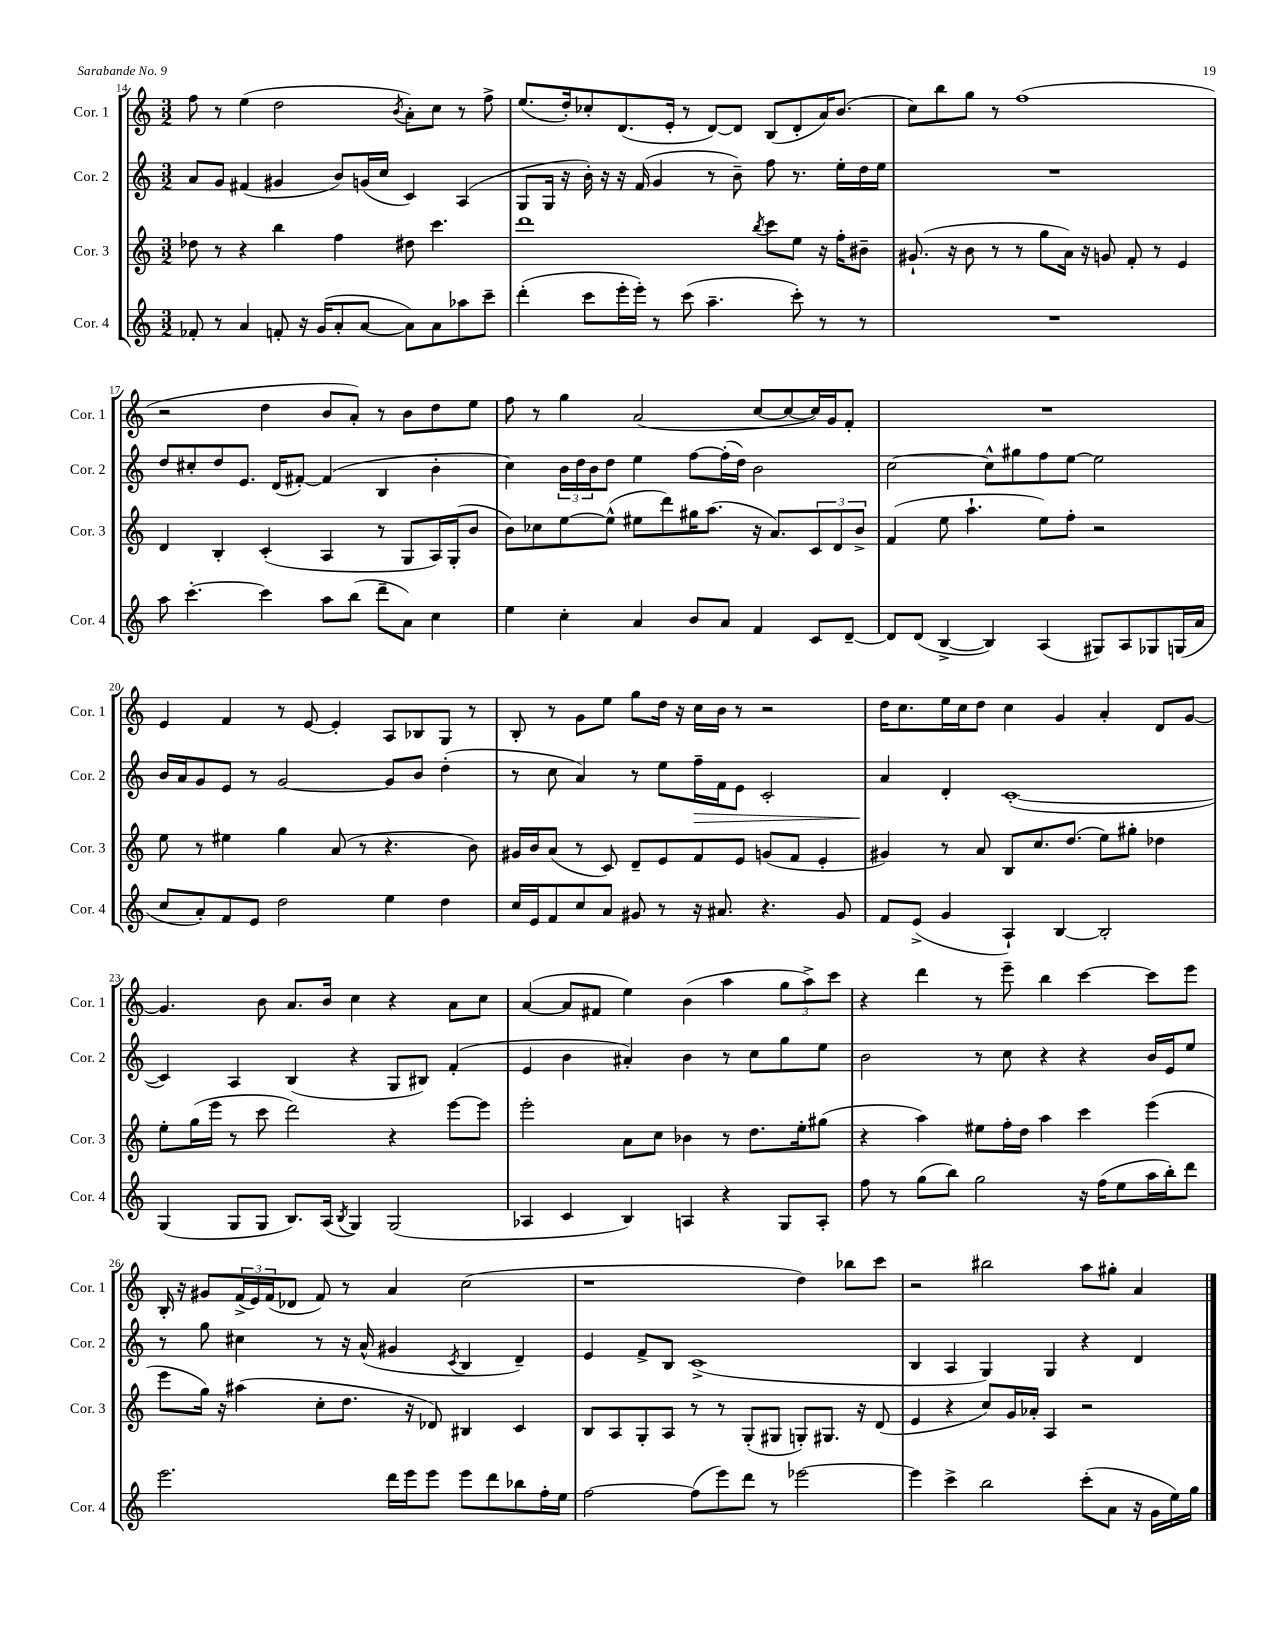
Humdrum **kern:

**kern	**kern	**kern	**kern
*staff4	*staff3	*staff2	*staff1
*clefG2	*clefG2	*clefG2	*clefG2
*k[]	*k[]	*k[]	*k[]
*M3/2	*M3/2	*M3/2	*M3/2
8f-'/	8dd-\	8a/L	8ff\
8r	8r	8g/J	8r
4a/	4r	(4f#/	(4ee\
8f'/	4bb\	4g#/	2dd\
16r	.	.	.
(16g/LK	.	.	.
8a'/	4ff\	8b/L)	.
[8a/J	.	(16g/L	.
.	.	16cc/JJ	.
.	.	.	8qb/
8a\]L)	8dd#\	4c/)	8a'\L)
8a\	4.ccc\	.	8cc\J
8aa-\	.	(4A/	8r
8ccc~\J	.	.	8ff^\
=	=	=	=
(4ddd'\	1ddd	8G/L	(8.ee/L
.	.	16G/Jk	.
.	.	16r	16dd'/k)
8ccc\L	.	16b'\)	8cc-'/
.	.	16r	.
16eee'\L	.	16r	(8.d/
16eee'\JJ)	.	(16f/	.
8r	.	4g/	.
.	.	.	16e'/Jk
(8ccc\	.	.	8r
4.aa~\	.	8r	[8d/L)
.	.	8b~\)	8d/]J
.	8qbb/	.	.
.	8ccc\L	8ff\	(8B/L
8ccc'\)	8ee\J	8.r	8d'/
8r	16r	.	16a/K)
.	16ff'\LK	16ee'\LL	(8.b/J
8r	8b#~\J	16dd\	.
.	.	16ee\JJ	.
=	=	=	=
1.r	(8.g#`/	1.r	8cc\L)
.	.	.	8bb\
.	16r	.	.
.	8b\	.	8gg\J
.	8r	.	8r
.	8r	.	(1ff
.	8gg\L	.	.
.	16a\Jk)	.	.
.	16r	.	.
.	8g/	.	.
.	8f'/	.	.
.	8r	.	.
.	4e/	.	.
=	=	=	=
8aa\	4d/	8dd/L	2r
[4.ccc'\	.	8cc#'/	.
.	4B'/	8dd/	.
.	.	8.e/J	.
4ccc\]	(4c'/	.	4dd\
.	.	(16d/LK	.
.	.	[8f#'/J)	.
8aa\L	4A/	(4f#/]	8b/L
(8bb\J	.	.	8a'/J)
8ddd~\L	8r	4B/	8r
8a\J)	8G/L	.	8b\L
4cc\	16A/L)	4b'\	8dd\
.	(16G'/J	.	.
.	8b/J	.	8ee\J
=	=	=	=
4ee\	8b\L)	4cc\)	8ff\
.	8cc-\	.	8r
4cc'\	[8ee\	24b\LL	4gg\
.	.	24dd\	.
.	.	24b\J	.
.	(8ee^^\]J	8dd\J	.
4a/	8ee#\L	4ee\	(2a/
.	8ddd\)	.	.
8b/L	16gg#\K	[8ff\L	.
.	(8.aa\J	.	.
8a/J	.	(16ff'\]L	.
.	.	16dd\JJ)	.
4f/	16r	2b\	[8cc/L
.	8.a/L)	.	.
.	.	.	8cc/_
8c/L	12c/	.	16cc/]L)
.	.	.	16g/J
.	12d/	.	.
[8d~/J	.	.	8f'/J
.	12b^/J	.	.
=	=	=	=
8d/]L	(4f/	[2cc\	1.r
(8d/J	.	.	.
[4B^/	8ee\	.	.
.	4.aa`\	.	.
4B/])	.	8cc^^\]L	.
.	.	8gg#\	.
(4A/	8ee\L)	8ff\	.
.	8ff'\J	[8ee\J	.
8G#/L)	2r	2ee\]	.
8A/	.	.	.
8G-/	.	.	.
(16G/L	.	.	.
16a/JJ	.	.	.
=	=	=	=
8cc/L	8ee\	16b/LL	4e/
.	.	16a/J	.
8a'/)	8r	8g/	.
8f/	4ee#\	8e/J	4f/
8e/J	.	8r	.
2dd\	4gg\	[2g/	8r
.	.	.	[8e/
.	(8a/	.	4e'/]
.	8r	.	.
4ee\	4.r	8g/]L	8A/L
.	.	8b/J	8B-/
4dd\	.	(4dd'\	8G/J
.	8b\)	.	8r
=	=	=	=
16cc/LL	16g#/LL	8r	8B'/
16e/J	16b/J	.	.
8f/	(8a/J	8cc\	8r
8cc/	8r	4a/)	8g\L
8a/J	8c/)	.	8ee\J
8g#/	8d~/L	8r	8gg\L
8r	8e/	8ee\L	16dd\Jk
.	.	.	16r
16r	8f/	16ff~\L	16cc\LL
8.a#/	.	16f\J	16b\JJ
.	8e/J	8e\J	8r
4.r	(8g/L	2c'/	2r
.	8f/J	.	.
.	4e'/	.	.
8g#/	.	.	.
=	=	=	=
8f/L	4g#/)	4a/	16dd\LK
.	.	.	8.cc\
(8e^/J	.	.	.
4g/	8r	4d'/	16ee\L
.	.	.	16cc\J
.	8a/	.	8dd\J
4A`/)	8B/L	([1c'	4cc\
.	8.cc/	.	.
[4B/	.	.	4g/
.	(8.dd/J	.	.
2B'/]	8ee\L)	.	4a'/
.	8gg#'\J	.	.
.	4dd-\	.	8d/L
.	.	.	[8g/J
=	=	=	=
(4G/	8ee'\L	4c/])	4.g/]
.	(16gg\L	.	.
.	16eee\JJ	.	.
8G/L	8r	4A/	.
8G/J	8ccc\	.	8b\
8.B/L)	2ddd\)	(4B/	8.a/L
(16A/Jk	.	.	16b/Jk
8qB/	.	.	.
4G/)	.	4r	4cc\
(2G/	4r	8G/L	4r
.	.	8B#/J)	.
.	[8eee\L	(4f'/	8a\L
.	8eee\]J	.	8cc\J
=	=	=	=
4A-/	2eee'\	4e/	([4a/
4c/	.	4b\	8a/]L
.	.	.	8f#/J
4B/)	8a\L	4a#'/)	4ee\)
.	8cc\J	.	.
4A/	4b-\	4b\	(4b\
4r	8r	8r	4aa\
.	8.dd\L	8cc\L	.
8G/L	.	8gg\	12gg\L
.	16ee'\k	.	.
.	.	.	12aa^\)
8A'/J	(8gg#\J	8ee\J	.
.	.	.	12ccc\J
=	=	=	=
8ff\	4r	2b\	4r
8r	.	.	.
(8gg\L	4aa\)	.	4ddd\
8bb\J)	.	.	.
2gg\	8ee#\L	8r	8r
.	16ff'\L	8cc\	8eee~\
.	16dd\JJ	.	.
.	4aa\	4r	4bb\
16r	4ccc\	4r	[4ccc\
(16ff\LK	.	.	.
8ee\	.	.	.
16aa\L	(4eee\	16b/LL	8ccc\]L
16bb'\J)	.	16e/J	.
8ddd\J	.	8ee/J	8eee\J
=	=	=	=
2.eee\	8eee\L	8r	16B'/
.	.	.	16r
.	16gg\Jk)	8gg\	8g#/L
.	16r	.	.
.	(4aa#\	4cc#\	(24f^/L
.	.	.	24e/)
.	.	.	(24f/J
.	.	.	8d-/J
.	8cc'\L	8r	8f/)
.	8.dd\J	16r	8r
.	.	(16a^^/	.
16ddd\LL	.	4g#/	4a/
16eee\J	16r	.	.
8eee\J	8d-/)	.	.
.	.	8qc/	.
8eee\L	4B#/	4B/	(2cc\
8ddd\	.	.	.
8bb-\	4c/	4d~/)	.
16ff'\L	.	.	.
16ee\JJ	.	.	.
=	=	=	=
[2ff\	8B/L	4e/	1r
.	8A/	.	.
.	8G'/	8f^/L	.
.	8A/J	8B/J	.
(8ff\]L	8r	(1c^	.
8eee\)	8r	.	.
8ddd\J	(8G'/L	.	.
8r	8G#/J	.	.
[2eee-\	8G'/L)	.	4dd\)
.	8.G#/J	.	.
.	.	.	8bb-\L
.	16r	.	.
.	(8d/	.	8ccc\J
=	=	=	=
4eee-\]	4e/	4B/	2r
4ccc^\	4r	4A/	.
2bb\	8cc/L)	4G/)	2bb#\
.	16g/L	.	.
.	16a-'/JJ	.	.
.	4A/	4G/	.
(8ccc'\L	2r	4r	8aa\L
8a\J	.	.	8gg#'\J
16r	.	4d/	4a/
16g\LL	.	.	.
16ee\)	.	.	.
16gg\JJ	.	.	.
==	==	==	==
*-	*-	*-	*-
